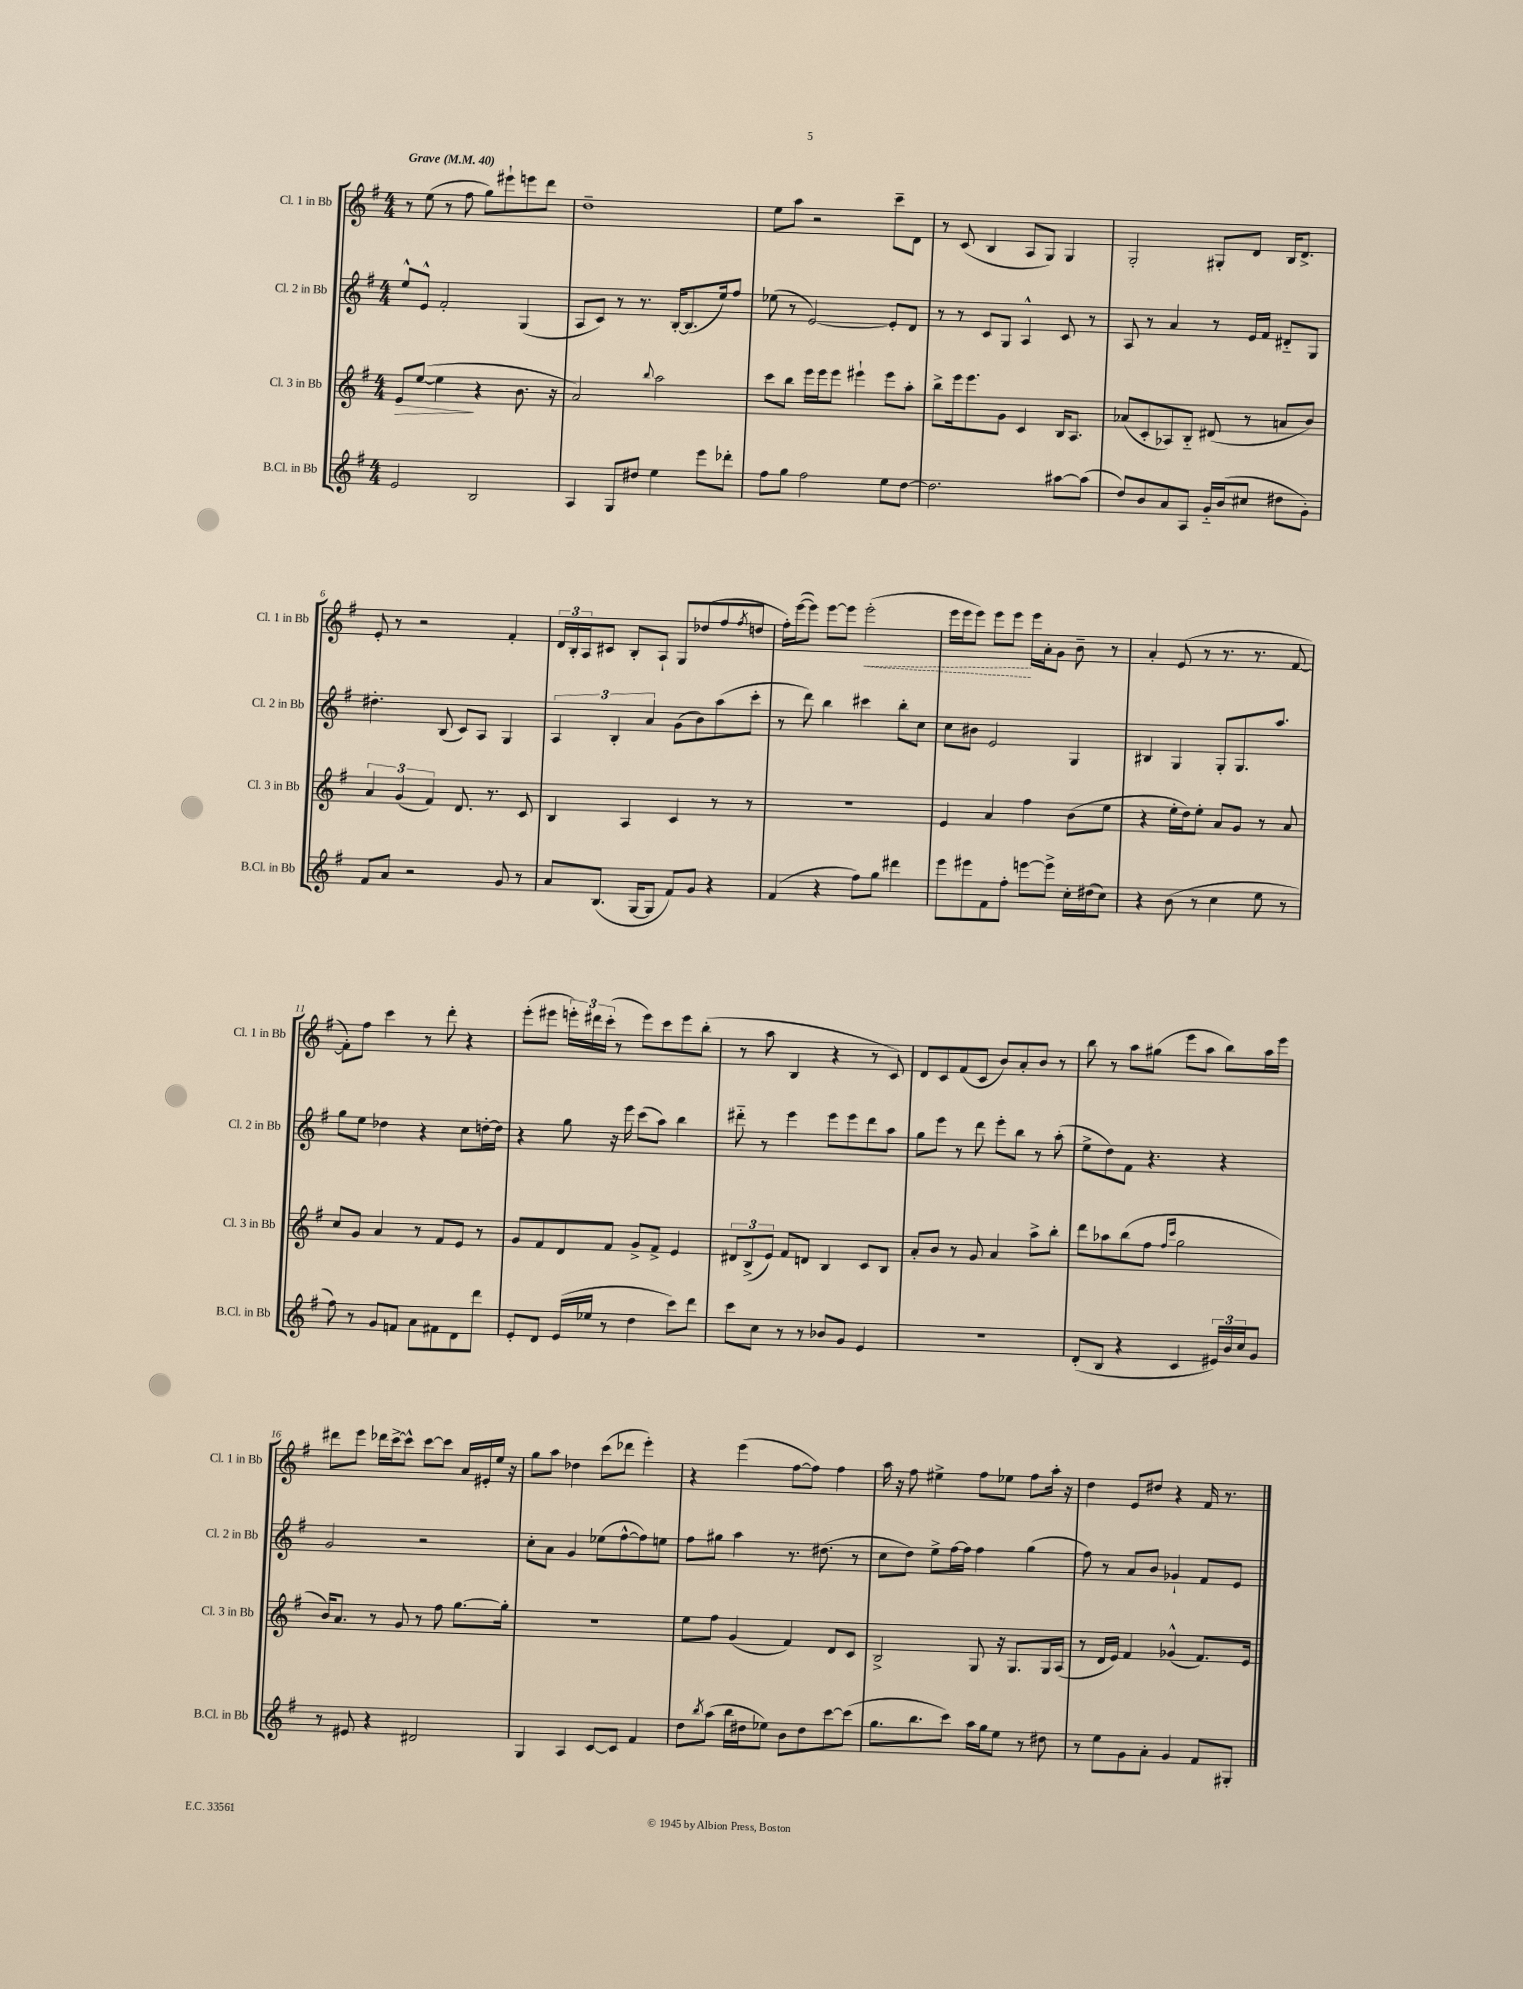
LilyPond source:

<<
\new StaffGroup <<
\new Staff = "s0" \with { instrumentName = "Cl. 1 in Bb" shortInstrumentName = "Cl. 1 in Bb" } {
    \clef treble \key g \major \numericTimeSignature \time 4/4 \tempo "Grave" 4 = 40
    r8 e''8( r8 fis''8 g''8) eis'''8-! e'''8 d'''8 |
    d''1-- |
    e''8 a''8 r2 c'''8-- d'8 |
    r8 c'8( b4 a8 g8) g4 |
    g2-. gis8-. d'8 b16 d'8.-> |
    e'8-. r8 r2 fis'4-. |
    \tuplet 3/2 { d'16 b16-. a16 } cis'8 b8-. a8-! g8 des''8( fis''8 \acciaccatura { fis''8 } d''8 |
    fis''16-.) e'''16~( e'''8) e'''8~ e'''8 \once \override Hairpin.style = #'dashed-line e'''2-.\<( |
    e'''16 e'''16 e'''8) e'''8 e'''8\! e'''16 a'16-. g'8 b'8-- r8 |
    a'4-. e'8( r8 r8. r8. fis'8~ |
    fis'8-.) fis''8 c'''4 r8 d'''8-. r4 |
    e'''8-.( eis'''8 \tuplet 3/2 { e'''16-.) dis'''16 c'''16-.( } r8 e'''8) c'''8 e'''8 b''8-.( |
    r8 a''8 b4 r4 r8 c'8) |
    d'8 c'8 fis'8( c'8 b'8) a'8-. b'8 r8 |
    b''8 r8 a''8 gis''8( e'''8 a''8 b''8) a''16 e'''16 |
    dis'''8 e'''8 des'''16 c'''16~-> c'''8-^ c'''8~ c'''8 a'16 eis'16-. e''16 r16 |
    g''8 a''8 des''4 c'''8( des'''8 e'''4-.) |
    r4 e'''4( fis''8~ fis''8) fis''4 |
    a''16 r16 fis''8 eis''4-> fis''8 ees''8 fis''8 a''16-. r16 |
    d''4 e'8 dis''8 r4 fis'16 r8. \bar "|." |
}
\new Staff = "s1" \with { instrumentName = "Cl. 2 in Bb" shortInstrumentName = "Cl. 2 in Bb" } {
    \clef treble \key g \major \numericTimeSignature \time 4/4
    e''8-^ e'8-^ fis'2-. g4( |
    a8 c'8) r8 r8. b16~-. b8.( e''16) fis''8 |
    ees''8( r8 e'2~) e'8-. d'8 |
    r8 r8 c'8 g8 a4-^ c'8 r8 |
    a8 r8 a'4 r8 e'16 fis'16 dis'8-_ g8 |
    dis''4.-. b8( c'8) a8 g4 |
    \tuplet 3/2 { a4 b4-. a'4 } g'8( b'8) a''8( c'''8-. |
    r8 d'''8) b''4 cis'''4 b''8-. c''8 |
    c''8 bis'8 e'2 g4 |
    bis4 g4 g8-. g8. a''8. |
    g''8 e''8 des''4 r4 c''8 d''16~-. d''16 |
    r4 g''8 r16 e'''16 c'''8( a''8) b''4 |
    dis'''8-_ r8 e'''4 e'''8 e'''8 dis'''8 a''8 |
    g''8 e'''8 r8 d'''8 e'''8-. b''8 r8 a''8-.( |
    e''8-> d''8) fis'8 r4. r4 |
    g'2 r2 |
    c''8-. a'8 g'4 ees''8( fis''8~-^ fis''8) e''8 |
    fis''8 gis''8 a''4 r8. dis''8.( r8 |
    c''8 d''8) e''8-> fis''16~ fis''16 fis''4 g''4( |
    fis''8) r8 a'8 b'8 ges'4-! fis'8 e'8 \bar "|." |
}
\new Staff = "s2" \with { instrumentName = "Cl. 3 in Bb" shortInstrumentName = "Cl. 3 in Bb" } {
    \clef treble \key g \major \numericTimeSignature \time 4/4
    e'8\> e''8~( e''4\! r4 b'8. r16 |
    a'2) \appoggiatura { b''8 } a''2 |
    c'''8 b''8 e'''16 e'''16 e'''8 eis'''4-! eis'''8 a''8-. |
    b''8-> e'''16 e'''8. g'8 c'4 b16 a8. |
    aes'8( c'8-. aes8) b8-_ dis'8( r8 a'8 b'8) |
    \tuplet 3/2 { a'4 g'4( fis'4) } d'8. r8. c'8 |
    b4 a4 c'4 r8 r8 |
    R1 |
    e'4 a'4 fis''4 b'8( e''8 |
    r4 e''16-. d''16) e''8-. a'8 g'8 r8 a'8 |
    c''8 g'8 a'4 r8 fis'8 e'8 r8 |
    g'8 fis'8 d'8 fis'8 g'8-> fis'8-> e'4 |
    \tuplet 3/2 { dis'8 b8->( e'8) } fis'8 d'8 b4 c'8 b8 |
    a'8-. b'8 r8 g'8 a'4 a''8-> b''8-. |
    d'''8 aes''8 b''8( fis''8 \grace { fis''16 c'''16 } g''2 |
    b'16) a'8. r8 g'8 r8 fis''8 g''8.~ g''16-. |
    R1 |
    e''8 fis''8 g'4( fis'4) d'8 c'8 |
    b2-> g8 r16 g8. g16 a16( |
    r8 d'16 e'16) fis'4 ges'4-^( fis'8.) e'16 \bar "|." |
}
\new Staff = "s3" \with { instrumentName = "B.Cl. in Bb" shortInstrumentName = "B.Cl. in Bb" } {
    \clef treble \key g \major \numericTimeSignature \time 4/4
    e'2 b2 |
    a4 g8 dis''8 e''4 e'''8 des'''8-. |
    fis''8 g''8 fis''2 e''8 d''8~ |
    d''2. ais''8~ ais''8( |
    d''8) b'8 a'8 a8 g'16-_ b'16( cis''8 dis''8 g'8-.) |
    fis'8 a'8 r2 g'8 r8 |
    a'8 b8.( g16~ g8 fis'8) g'8 r4 |
    fis'4( r4 fis''8) g''8 dis'''4 |
    e'''8 eis'''8 fis'8 fis''8-. e'''8~ e'''8-> c''16-. dis''16( c''8) |
    r4 b'8( r8 c''4 e''8 r8 |
    fis''8) r8 g'8 f'8 a'8 fis'8 d'8 d'''8 |
    e'8-. d'8 e'16( ees''16 r8 d''4 c'''8) d'''8 |
    c'''8 c''8 r8 r8 bes'8 g'8 e'4 |
    R1 |
    d'8-.( b8 r4 c'4 \tuplet 3/2 { eis'16) b'16 c''16 } g'8 |
    r8 eis'8 r4 dis'2 |
    g4 a4 c'8~ c'8 fis'4 |
    d''8 \acciaccatura { b''8 } a''8( b''16 dis''16 ees''8) b'8 dis''8 c'''8~ c'''8( |
    g''8. b''8. c'''8) a''16 g''16 e''8 r8 dis''8 |
    r8 e''8 g'8 a'8-. g'4 fis'8 gis8-. \bar "|." |
}
>>
>>
